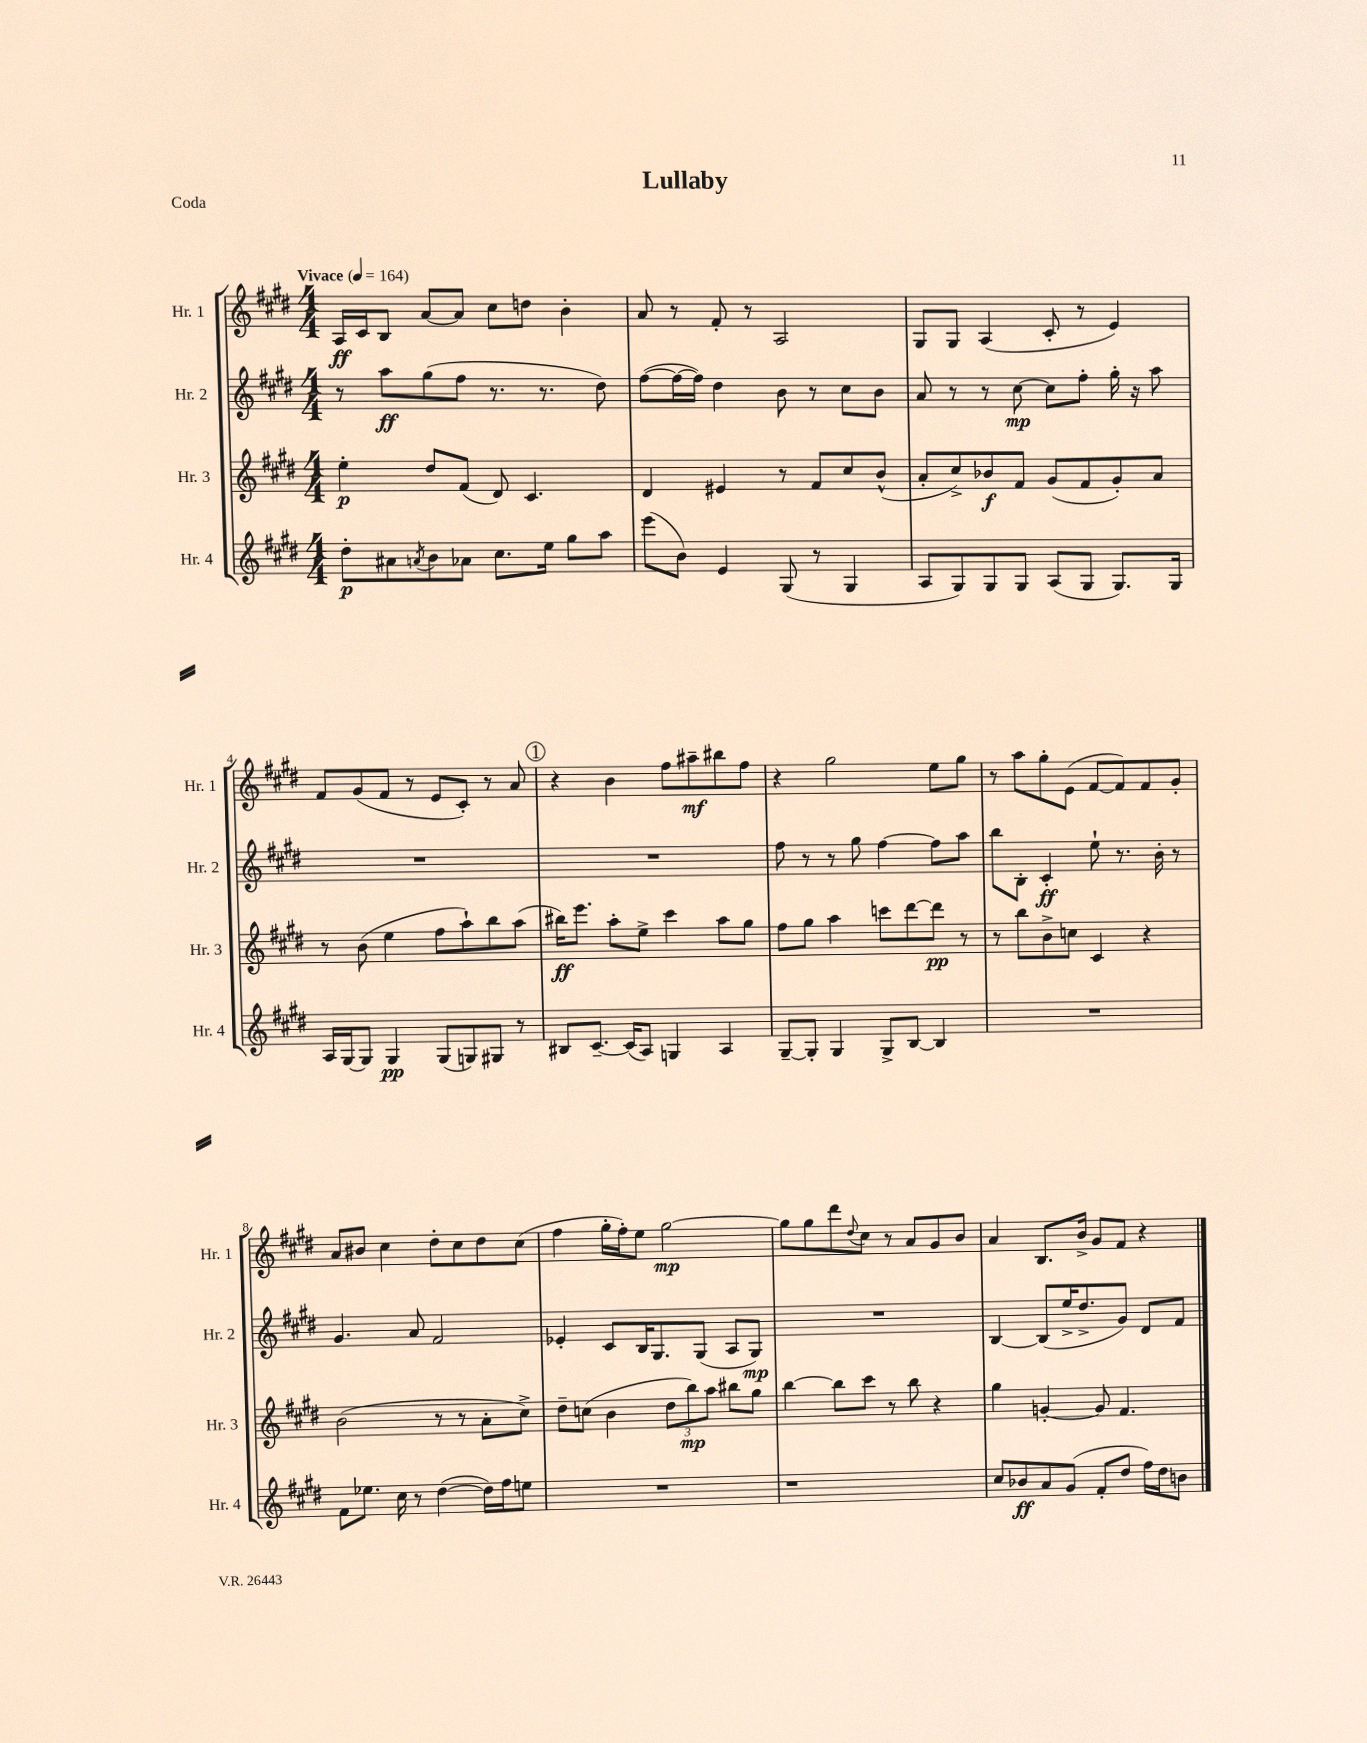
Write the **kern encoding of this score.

**kern	**kern	**kern	**kern
*staff4	*staff3	*staff2	*staff1
*clefG2	*clefG2	*clefG2	*clefG2
*k[f#c#g#d#]	*k[f#c#g#d#]	*k[f#c#g#d#]	*k[f#c#g#d#]
*M4/4	*M4/4	*M4/4	*M4/4
*MM164	*MM164	*MM164	*MM164
8dd#'	4ee'	8r	16A
.	.	.	16c#
8a#	.	8aa	8B
8qa	.	.	.
8b	8dd#	(8gg#	[8a
8a-	(8f#	8ff#	8a]
8.cc#	8d#)	8.r	8cc#
.	4.c#	.	8dd
16ee	.	8.r	.
8gg#	.	.	4b'
8aa	.	8dd#)	.
=	=	=	=
(8eee	4d#	([8ff#	8a
8b)	.	16ff#_	8r
.	.	16ff#])	.
4e	4e#	4dd#	8f#'
.	.	.	8r
(8G#	8r	8b	2A
8r	8f#	8r	.
4G#	8cc#	8cc#	.
.	(8b^^	8b	.
=	=	=	=
8A	8a'	8a	8G#
8G#)	8cc#^)	8r	8G#
8G#	8b-	8r	(4A
8G#	8f#	[8cc#	.
(8A	(8g#	8cc#]	8c#'
8G#	8f#	8ff#'	8r
8.G#)	8g#')	16gg#'	4e)
.	.	16r	.
.	8a	8aa	.
16G#	.	.	.
=	=	=	=
16A	8r	1r	8f#
[16G#	.	.	.
8G#]	(8b	.	(8g#
4G#	4ee	.	8f#
.	.	.	8r
(8G#	8ff#	.	8e
8G)	8aa`)	.	8c#')
8G#	8bb	.	8r
8r	(8aa	.	8a
=	=	=	=
8B#	16bb#)	1r	4r
.	8.eee	.	.
[8.c#~	.	.	.
.	8aa'	.	4b
(16c#]	.	.	.
8A)	8ee^	.	.
4G	4ccc#	.	8ff#
.	.	.	8aa#~
4A	8aa	.	8bb#
.	8gg#	.	8ff#
=	=	=	=
[8G#~	8ff#	8ff#	4r
8G#']	8gg#	8r	.
4G#	4aa	8r	2gg#
.	.	8gg#	.
8G#^	8ccc	[4ff#	.
[8B	[8ddd#	.	.
4B]	8ddd#]	8ff#]	8ee
.	8r	8aa	8gg#
=	=	=	=
1r	8r	8bb	8r
.	8bb	8B'	8aa
.	8b^	4c#'	8gg#'
.	8cc	.	(8e
.	4c#	8ee`	[8f#
.	.	8.r	8f#])
.	4r	.	8f#
.	.	16b'	.
.	.	8r	8g#'
=	=	=	=
8f#	(2b	4.g#	8a
8.ee-	.	.	8b#
.	.	.	4cc#
16cc#	.	.	.
8r	.	8a	.
([4dd#	8r	2f#	8dd#'
.	8r	.	8cc#
16dd#])	8a'	.	8dd#
16ff#	.	.	.
8ee	8cc#^)	.	(8cc#
=	=	=	=
1r	8dd#~	4e-'	4ff#
.	(8cc	.	.
.	4b	8c#	16gg#'
.	.	.	16ff#')
.	.	16B	8ee
.	.	8.G#	.
.	12dd#	.	[2gg#
.	12bb)	.	.
.	.	(8G#	.
.	12aa	.	.
.	8bb#	8A	.
.	8gg#	8G#)	.
=	=	=	=
1r	[4bb	1r	8gg#]
.	.	.	8gg#
.	8bb]	.	8ddd#
.	.	.	8qqdd#
.	8ccc#	.	8cc#
.	8r	.	8r
.	8bb	.	8a
.	4r	.	8g#
.	.	.	8b
=	=	=	=
8cc#	4gg#	[4B	4a
8b-	.	.	.
8a	[4g'	(8B]	8.B
(8g#	.	16ee^	.
.	.	8.dd#^	16b^
8f#'	8g]	.	8g#
8dd#	4.f#	8g#)	8f#
16ff#)	.	8d#	4r
16dd#	.	.	.
8b	.	8f#	.
==	==	==	==
*-	*-	*-	*-
